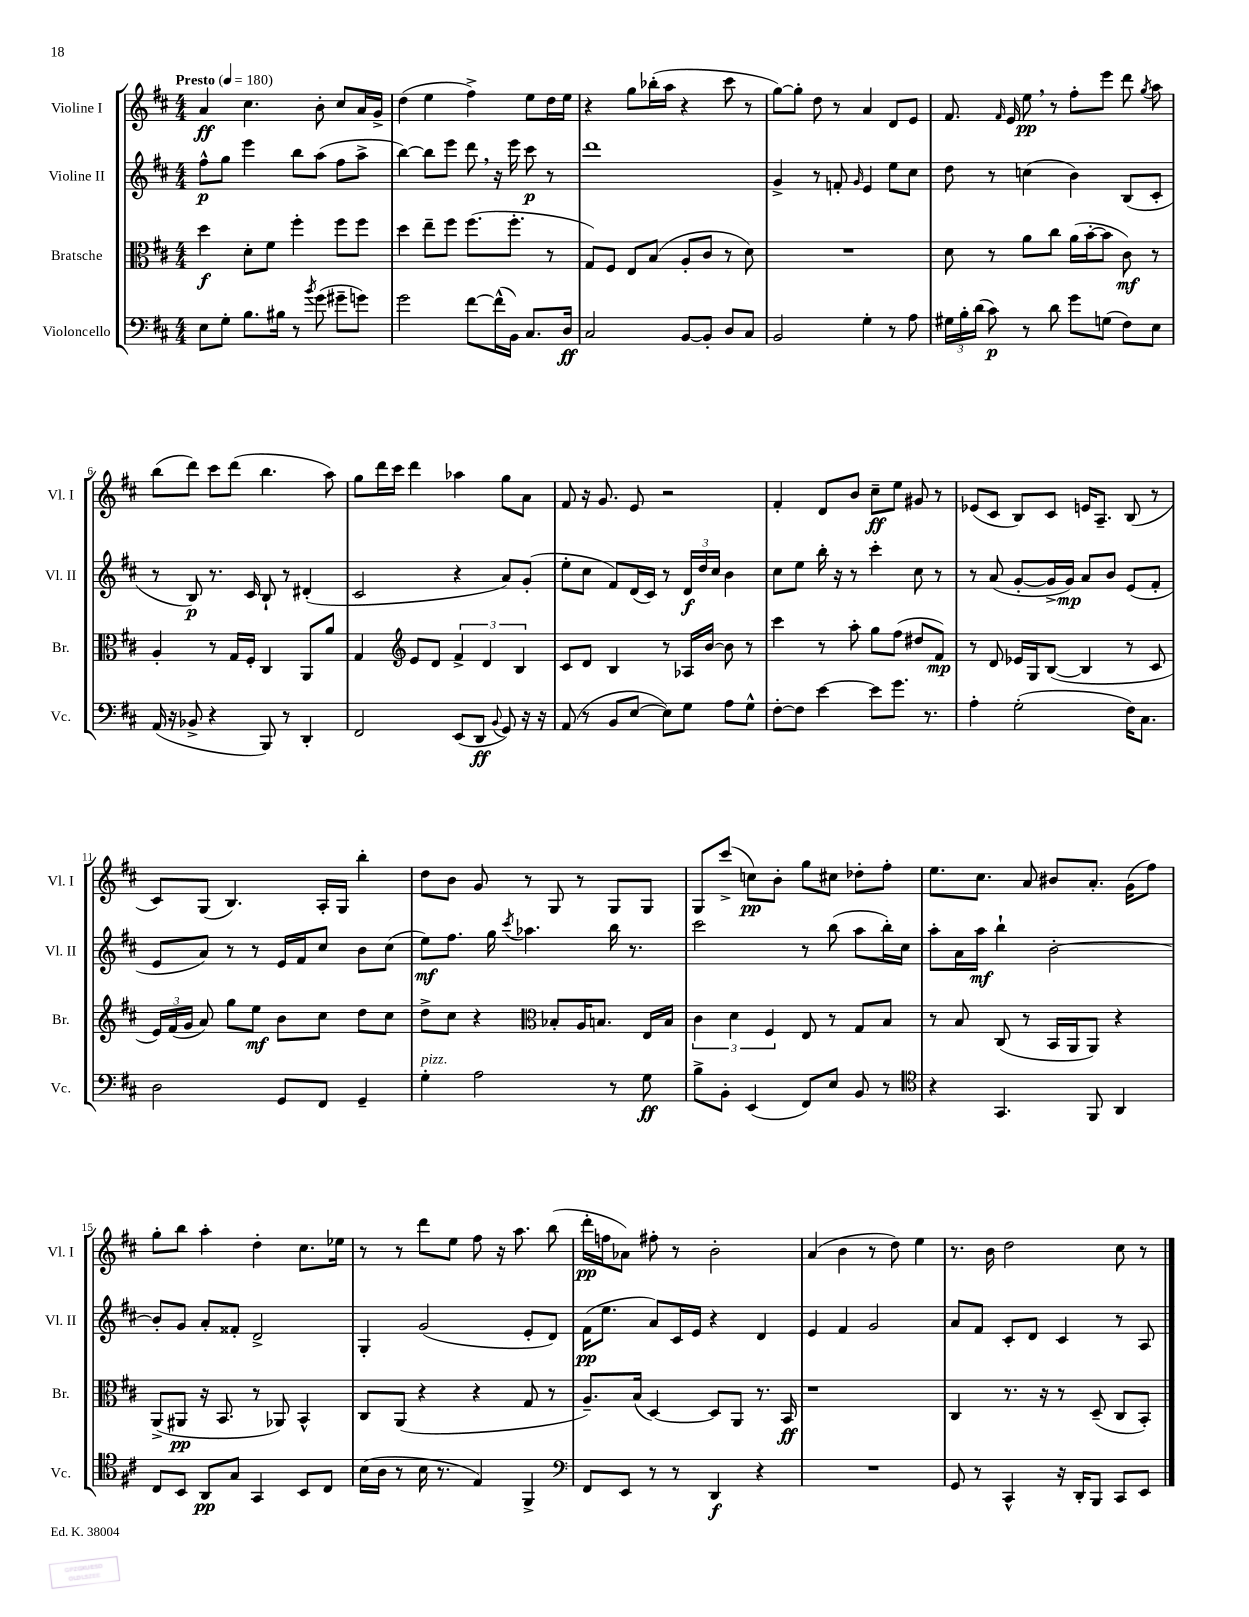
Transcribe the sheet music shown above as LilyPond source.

<<
\new StaffGroup <<
\new Staff = "s0" \with { instrumentName = "Violine I" shortInstrumentName = "Vl. I" } {
    \clef treble \key d \major \numericTimeSignature \time 4/4 \tempo "Presto" 4 = 180
    \autoBeamOff a'4\ff cis''4. b'8-. cis''8[ a'16 g'16]-> |
    d''4( e''4 fis''4->) e''8[ d''16 e''16] |
    r4 g''8[ bes''16-.( a''16] r4 cis'''8 r8 |
    g''8[~) g''8]-. d''8 r8 a'4 d'8[ e'8] |
    fis'8. \grace { fis'16 } e'16 e''8\pp \breathe r8 fis''8[-. e'''8] d'''8 \acciaccatura { g''8 } a''8 |
    b''8[( d'''8]) cis'''8[ d'''8]( b''4. a''8) |
    g''8[ d'''16 cis'''16] d'''4 aes''4 g''8[ a'8] |
    fis'8 r16 g'8. e'8 r2 |
    fis'4-. d'8[ b'8] cis''8[--\ff e''8] gis'8 r8 |
    ees'8[( cis'8] b8[) cis'8] e'16[ a8.]-- b8( r8 |
    cis'8[) g8]( b4.) a16[-. g16] b''4-. |
    d''8[ b'8] g'8 r8 g8 r8 g8[ g8] |
    g8[ cis'''8]->( c''8[\pp) b'8]-. g''8[ cis''8] des''8[-. fis''8]-. |
    e''8.[ cis''8.] a'8 bis'8[ a'8.]-. g'16[( fis''8]) |
    g''8[-. b''8] a''4-. d''4-. cis''8.[ ees''16] |
    r8 r8 d'''8[ e''8] fis''8 r16 a''8. b''8( |
    d'''16[-.\pp f''16 aes'8]) fis''8-. r8 b'2-. |
    a'4( b'4 r8 d''8) e''4 |
    r8. b'16 d''2 cis''8 r8 \bar "|." |
}
\new Staff = "s1" \with { instrumentName = "Violine II" shortInstrumentName = "Vl. II" } {
    \clef treble \key d \major \numericTimeSignature \time 4/4
    \autoBeamOff fis''8[-^\p g''8] e'''4 b''8[ a''8]( fis''8[ a''8]-> |
    b''4~) b''8[ e'''8] d'''8 \breathe r16 e'''16 cis'''8\p r8 |
    d'''1 |
    g'4-> r8 f'8-. \grace { g'16 } e'4 e''8[ cis''8] |
    d''8 r8 c''4( b'4) b8[( cis'8]-. |
    r8 b8\p) r8. cis'16 b8-! r8 dis'4-.( |
    cis'2 r4 a'8[) g'8]-.( |
    e''8[-. cis''8] fis'8[) d'16( cis'16]) r8 \tuplet 3/2 { d'16[\f d''16 cis''16] } b'4 |
    cis''8[ e''8] b''16-. r16 r8 cis'''4-. cis''8 r8 |
    r8 a'8( g'8[~-. g'16-> g'16]\mp) a'8[ b'8] e'8[( fis'8]-. |
    e'8[ a'8]) r8 r8 e'16[ fis'16 cis''8] b'8[ cis''8]( |
    e''8[\mf) fis''8.] g''16 \acciaccatura { cis'''8 } aes''4. b''16 r8. |
    cis'''2 r8 b''8( a''8[ b''16-.) cis''16] |
    a''8[-. a'16 a''16]\mf b''4-! b'2~-. |
    b'8[-. g'8] a'8[-. fisis'8]-. d'2-> |
    g4-. g'2( e'8[-. d'8]) |
    fis'16[\pp( e''8.] a'8[) cis'16 e'16] r4 d'4 |
    e'4 fis'4 g'2 |
    a'8[ fis'8] cis'8[-. d'8] cis'4 r8 a8 \bar "|." |
}
\new Staff = "s2" \with { instrumentName = "Bratsche" shortInstrumentName = "Br." } {
    \clef alto \key d \major \numericTimeSignature \time 4/4
    \autoBeamOff d''4\f d'8[-. fis'8] fis''4-. fis''8[ fis''8] |
    d''4 e''8[-- fis''8] fis''8.[( fis''8.]-. r8 |
    g8[) fis8] e8[ b8]( a8[-. cis'8] r8 d'8) |
    R1 |
    d'8 r8 a'8[ cis''8] a'16[( b'16~-. b'8] cis'8\mf) r8 |
    a4-. r8 g16[ fis16]-. cis4 a,8[ a'8] |
    g4 \clef treble e'8[ d'8] \tuplet 3/2 { fis'4-> d'4 b4 } |
    cis'8[ d'8] b4 r8 aes16[ b'16]~ b'8 r8 |
    cis'''4 r8 a''8-. g''8[ fis''8]( dis''8[ fis'8]\mp) |
    r8 d'8 ees'16[ g16 b8]~( b4 r8 cis'8 |
    \tuplet 3/2 { e'16[) fis'16( g'16] } a'8) g''8[ e''8]\mf b'8[ cis''8] d''8[ cis''8] |
    d''8[-> cis''8] r4 \clef alto bes8[-. a16 b8.] e16[ b16] |
    \tuplet 3/2 { cis'4 d'4 fis4 } e8 r8 g8[ b8] |
    r8 b8 cis8( r8 b,16[ a,16 a,8]) r4 |
    a,8[->( ais,8]\pp r16 b,8. r8 aes,8) b,4-^ |
    cis8[ a,8]( r4 r4 g8 r8 |
    a8.[--) b16]( d4~) d8[ a,8] r8. b,16\ff |
    r1 |
    cis4 r8. r16 r8 d8--( cis8[ b,8]-.) \bar "|." |
}
\new Staff = "s3" \with { instrumentName = "Violoncello" shortInstrumentName = "Vc." } {
    \clef bass \key d \major \numericTimeSignature \time 4/4
    \autoBeamOff e8[ g8]-. b8.[ bis16] r8 \acciaccatura { b'8 } g'8( gis'8[-- g'8]) |
    g'2 fis'8[~ fis'16-^( b,16]) cis8.[ d16]\ff |
    cis2 b,8[~ b,8]-. d8[ cis8] |
    b,2 g4-. r8 a8 |
    \tuplet 3/2 { gis16[ b16-. d'16]( } cis'8\p) r8 d'8 g'8[ g8]( fis8[) e8] |
    a,16( r16 bes,8-> r4 b,,8) r8 d,4-. |
    fis,2 e,8[( d,8]\ff \appoggiatura { b,8 } g,8) r16 r16 |
    a,8( r8 b,8[ e8]~ e8[) g8] a8[ g8]-^ |
    fis8[~-. fis8] e'4~ e'8[ g'8.] r8. |
    a4-. g2-.( fis16[) cis8.] |
    d2 g,8[ fis,8] g,4-- |
    g4-.^\markup { \italic "pizz." } a2 r8 g8\ff |
    b8[-> b,8]-. e,4( fis,8[) e8] b,8 r8 |
    \clef tenor r4 g,4. fis,8 a,4 |
    cis8[ b,8] a,8[\pp g8] g,4 b,8[ cis8] |
    b16[( a16] r8 b16 r8. e4) fis,4-> |
    \clef bass fis,8[ e,8] r8 r8 d,4\f r4 |
    R1 |
    g,8 r8 cis,4-^ r16 d,16[-. b,,8] cis,8[ e,8] \bar "|." |
}
>>
>>
